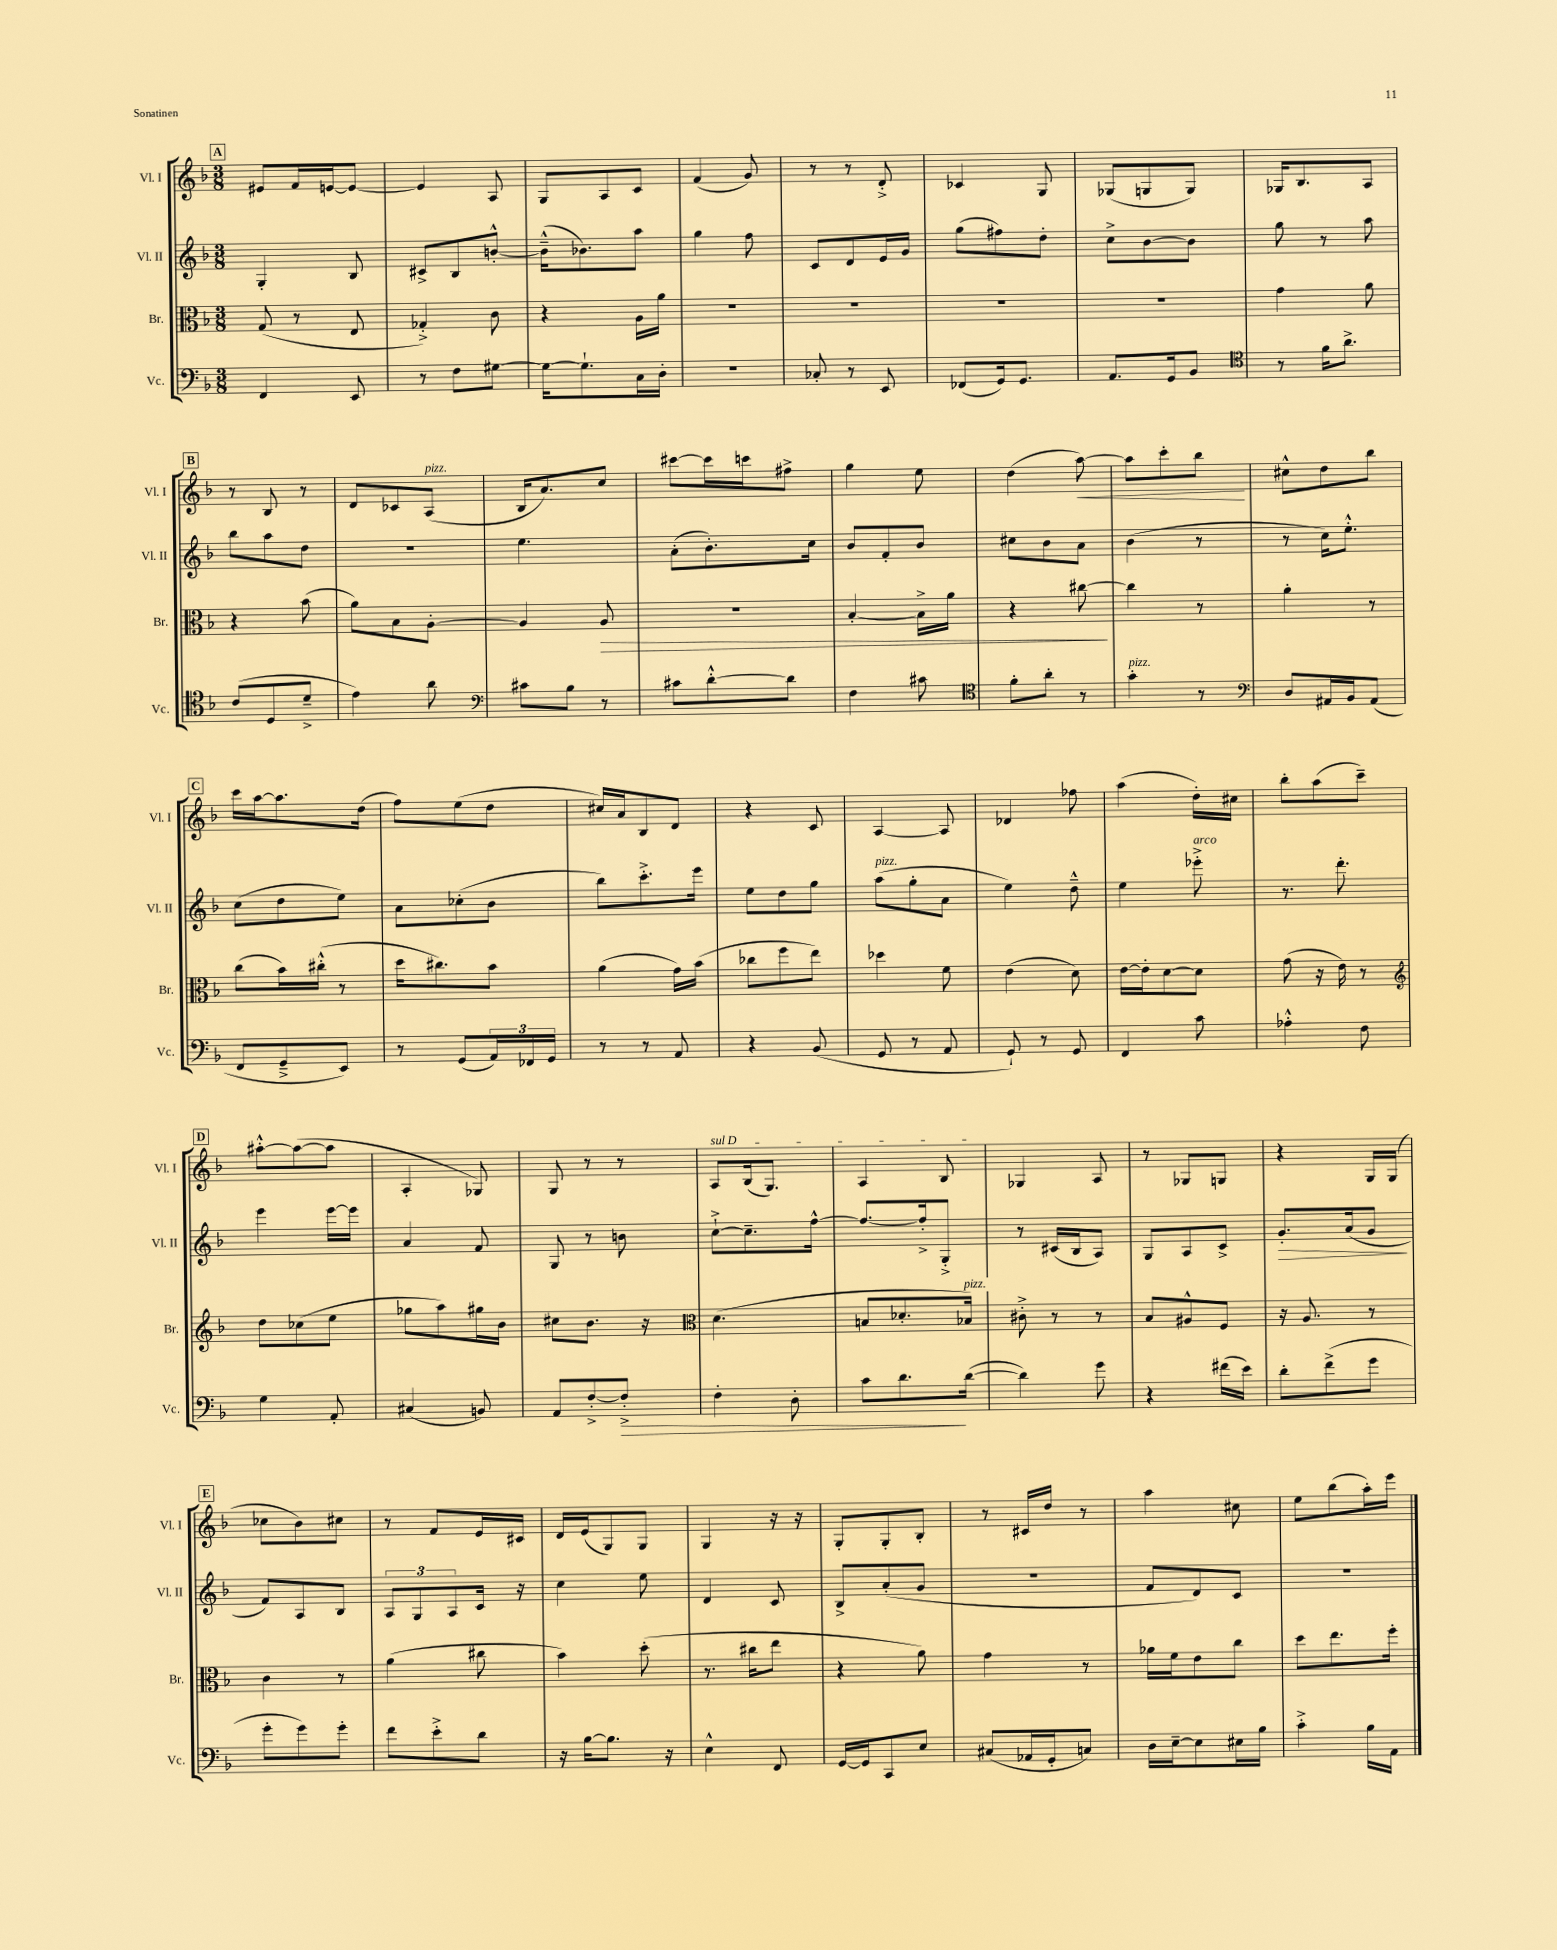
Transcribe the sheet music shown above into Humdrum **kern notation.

**kern	**kern	**kern	**kern
*staff4	*staff3	*staff2	*staff1
*clefF4	*clefC3	*clefG2	*clefG2
*k[b-]	*k[b-]	*k[b-]	*k[b-]
*M3/8	*M3/8	*M3/8	*M3/8
4FF	(8G	4G'	8e#
.	8r	.	16f
.	.	.	[16e
8EE	8E	8B-	8e_
=	=	=	=
8r	4G-'^)	8c#^	4e]
8F	.	8B-	.
[8G#	8c	[8b'^^	8A
=	=	=	=
16G#_	4r	(16b~^^]	8G
8.G#`]	.	8.b-)	.
.	.	.	8A
16C	16A	8aa	8c
16D'	16a	.	.
=	=	=	=
4.r	4.r	4gg	(4f
.	.	8ff	8g)
=	=	=	=
8C-'	4.r	8c	8r
8r	.	8d	8r
8EE	.	16e	8d'^
.	.	16g	.
=	=	=	=
(8FF-	4.r	(8gg	4c-
16GG)	.	8ff#)	.
8.GG	.	.	.
.	.	8dd'	8G
=	=	=	=
8.AA	4.r	8cc^	(8G-
.	.	[8b-	8G
16GG	.	.	.
8BB-	.	8b-]	8G)
=	=	=	=
*clefC4	*	*	*
8r	4g	8gg	16G-
.	.	.	8.B-
16f	.	8r	.
8.a^	.	.	.
.	8a	8aa	8A
=	=	=	=
(8c	4r	8bb-	8r
8D	.	8aa	8B-
8d~^	(8b-	8dd	8r
=	=	=	=
4e)	8a)	4.r	8d
.	8B-	.	8c-
8a	[8A'	.	(8A
=	=	=	=
*clefF4	*	*	*
8c#	4A]	4.ee	16B-
.	.	.	8.a)
8B-	.	.	.
8r	8A	.	8cc
=	=	=	=
8c#	4.r	(8a'	[8ccc#
[8d'^^	.	8.b-')	16ccc#]
.	.	.	16ccc
8d]	.	.	8ff#^
.	.	16cc	.
=	=	=	=
4F	[4B-'	8b-	4gg
.	.	8f'	.
8c#	16B-^]	8b-	8ee
.	16a	.	.
=	=	=	=
*clefC4	*	*	*
8f'	4r	8cc#	(4dd
8a'	.	8b-	.
8r	[8cc#	8a	[8aa)
=	=	=	=
4g'	4cc#]	(4b-	8aa]
.	.	.	8ccc'
8r	8r	8r	8bb-
=	=	=	=
*clefF4	*	*	*
8D	4a'	8r	8cc#^^
16AA#	.	16cc)	8dd
16BB-	.	8.ee'^^	.
(8AA#	8r	.	8bb-
=	=	=	=
8FF	(8cc	(8cc	16ccc
.	.	.	[16aa
8GG~^	16b-)	8dd	8.aa]
.	(16cc#'^^	.	.
8EE)	8r	8ee)	.
.	.	.	(16dd
=	=	=	=
8r	16dd	8a	8ff)
.	8.cc#)	.	.
(8GG	.	(8cc-'	(8ee
24AA)	8b-	8b-	8dd
24FF-	.	.	.
24GG	.	.	.
=	=	=	=
8r	(4a	8bb-)	16cc#)
.	.	.	16a
8r	.	8.ccc'^	8B-
8AA	16g)	.	8d
.	(16b-	16eee	.
=	=	=	=
4r	8cc-	8ee	4r
.	8ff	8dd	.
(8BB-	8ee)	8gg	8c
=	=	=	=
8GG	4dd-	(8aa	[4A
8r	.	8gg'	.
8AA	8f	8a	8A]
=	=	=	=
8GG`)	(4e	4ee)	4d-
8r	.	.	.
8GG	8d)	8dd~^^	8ff-
=	=	=	=
4FF	[16e	4ee	(4aa
.	16e']	.	.
.	[8d	.	.
8c	8d]	8eee-'^	16dd')
.	.	.	16cc#
=	=	=	=
4A-'^^	(8g	8.r	8bb-'
.	16r	.	(8aa
.	16e)	8.ddd'	.
8F	8r	.	8ccc~)
=	=	=	=
*	*clefG2	*	*
4G	8dd	4eee	[8aa#'^^
.	(8cc-	.	(8aa#_
8AA'	8ee	[16eee	8aa#]
.	.	16eee]	.
=	=	=	=
(4C#	8gg-	4a	4A'
.	8aa)	.	.
8BB)	16gg#	8f	8G-)
.	16b-	.	.
=	=	=	=
8AA	8cc#	8G	8G
[8F'^	8.b-	8r	8r
8F'^]	.	8b	8r
.	16r	.	.
=	=	=	=
*	*clefC3	*	*
4F'	(4.d	[8cc`^	8A
.	.	8.cc~]	(16B-
.	.	.	8.G)
8D'	.	.	.
.	.	[16ff^^	.
=	=	=	=
8c	8B	8.ff_	4A
8.d	8.d-'	.	.
.	.	16ff'^]	.
.	.	8G'^	8B-
([16d	16B-)	.	.
=	=	=	=
4d])	8c#'^	8r	4G-
.	8r	(16c#	.
.	.	16B-	.
8g	8r	8A)	8A
=	=	=	=
4r	8B-	8G	8r
.	8A#^^	8A	8G-
(16f#	8F	8c^	8G
16e)	.	.	.
=	=	=	=
8d'	16r	8.g'	4r
.	8.A	.	.
(8f^	.	.	.
.	.	(16a	.
8g	8r	8g	16G
.	.	.	(16G
=	=	=	=
8g'	4c	8f)	8cc-
8g)	.	8A	8b-)
8g'	8r	8B-	8cc#
=	=	=	=
8f	(4a	12A	8r
.	.	12G	.
8e'^	.	.	8f
.	.	12A	.
8d	8cc#	16c	16e
.	.	16r	16c#
=	=	=	=
16r	4b-)	4cc	16d
[16B-	.	.	(16e
8.B-]	.	.	8G)
.	(8dd'	8ee	8G
16r	.	.	.
=	=	=	=
4E^^	8.r	4d	4G
.	16cc#	.	.
8FF	8ee	8c	16r
.	.	.	16r
=	=	=	=
[16GG	4r	8B-^	8G'
16GG]	.	.	.
8CC	.	(8a'	8G'
8E	8a)	8g	8B-'
=	=	=	=
(8C#	4g	4.r	8r
16AA-	.	.	16c#
16GG'	.	.	16dd
8C)	8r	.	8r
=	=	=	=
16D	16a-	8f	4aa
[16E~	16f	.	.
8E]	8e	8d)	.
16E#	8cc	8c	8cc#
16B-	.	.	.
=	=	=	=
4c'^	8dd	4.r	8ee
.	8.ee	.	(8bb-
16B-	.	.	16aa')
16AA	16ff'	.	16eee
==	==	==	==
*-	*-	*-	*-
